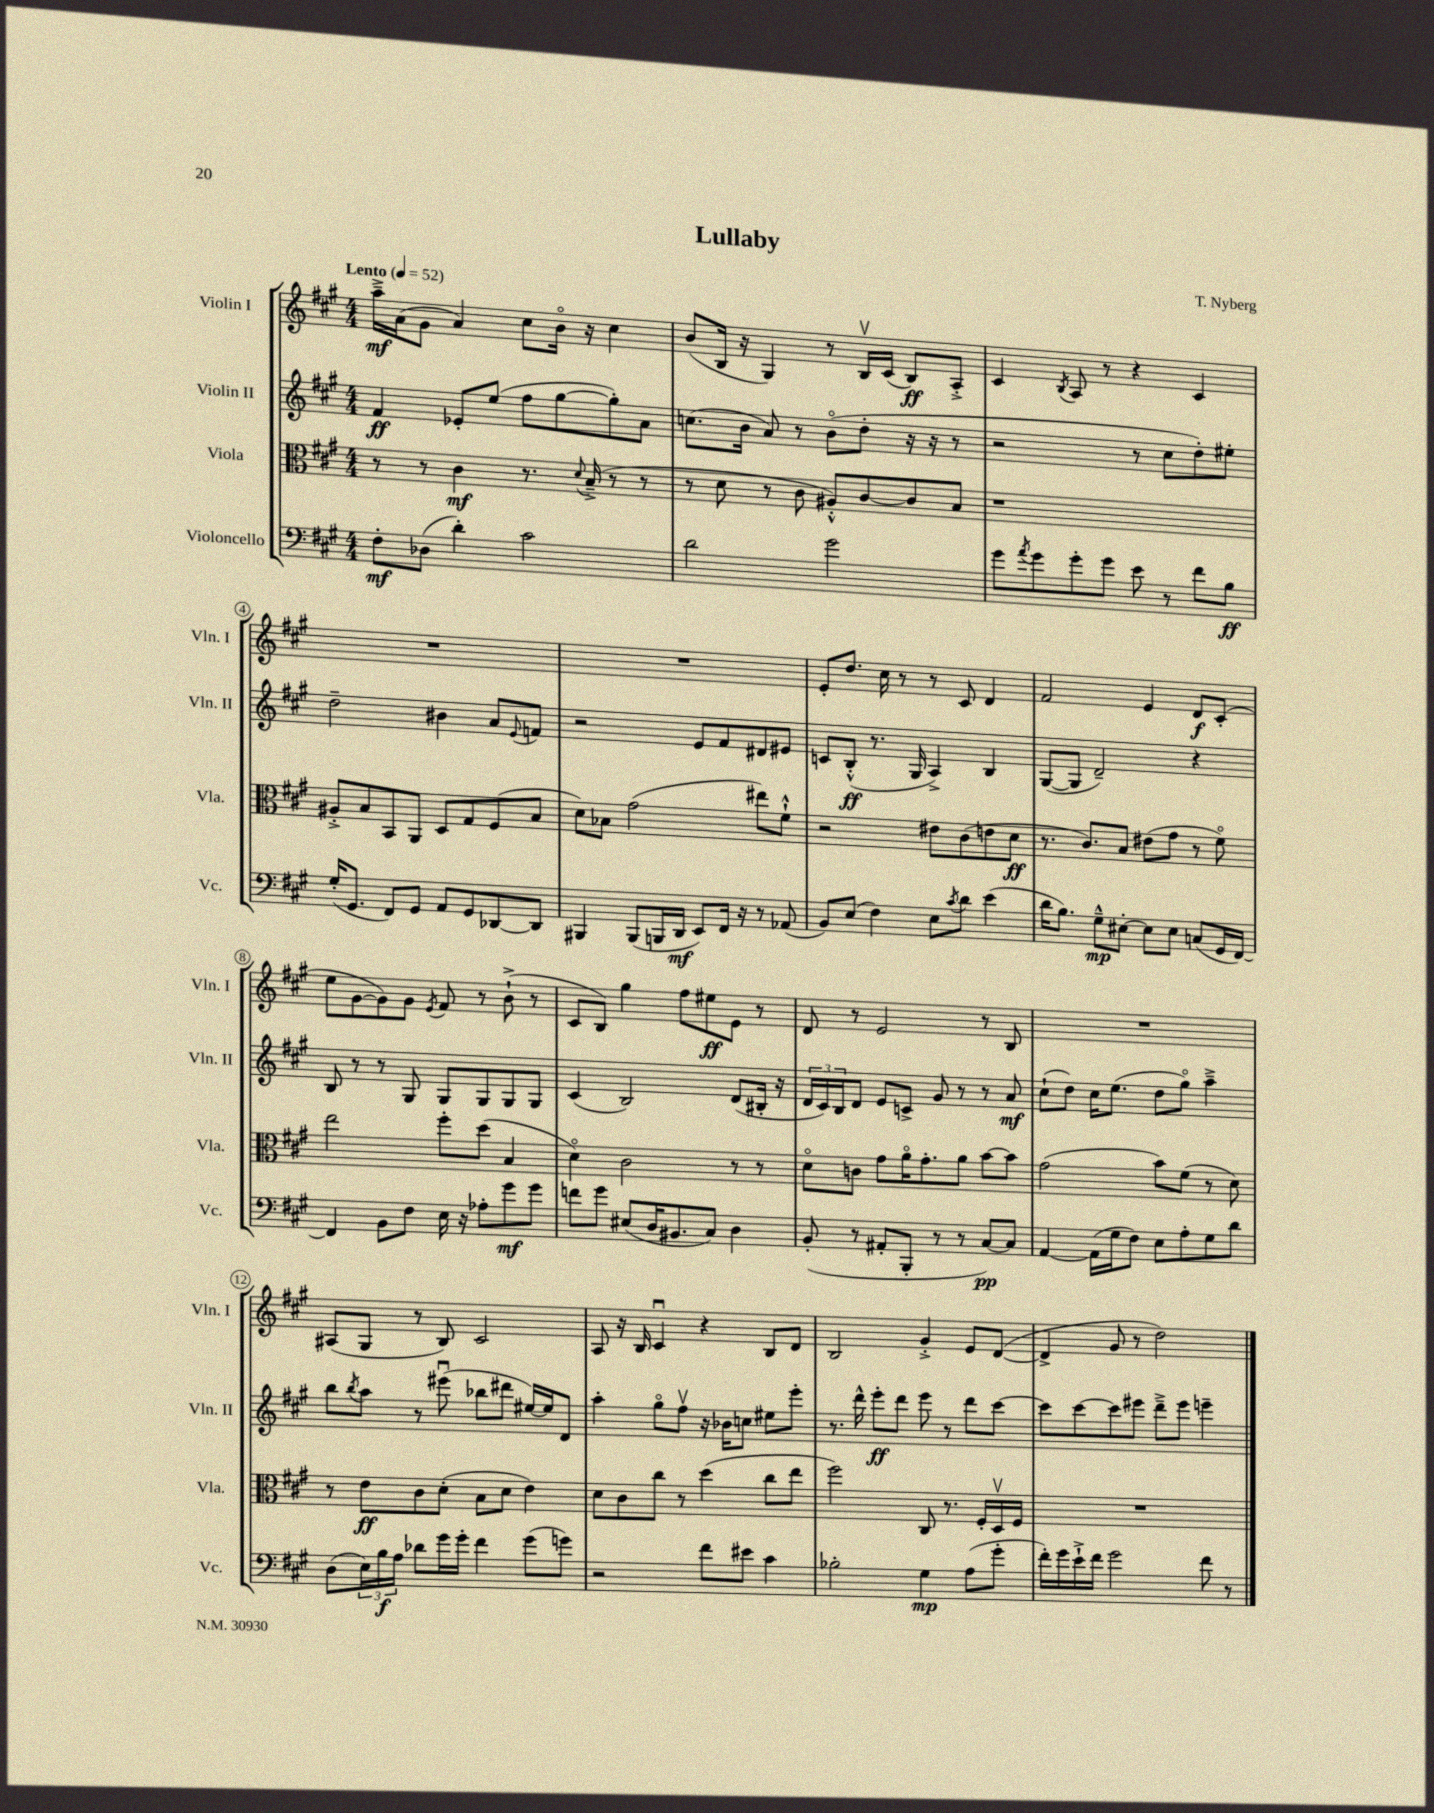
\header { title = "Lullaby" composer = "T. Nyberg" }
<<
\new StaffGroup <<
\new Staff = "s0" \with { instrumentName = "Violin I" shortInstrumentName = "Vln. I" } {
    \clef treble \key a \major \numericTimeSignature \time 4/4 \tempo "Lento" 4 = 52
    a''16--->\mf a'16( gis'8 a'4) cis''8 b'16\flageolet r16 cis''4 |
    b'8( b16 r16 gis4) r8 b16\upbow cis'16( b8\ff) a8-.-> |
    cis'4 \acciaccatura { b8 } a8 r8 r4 cis'4 |
    R1 |
    R1 |
    e'8-. d''8. cis''16 r8 r8 cis'8 d'4 |
    fis'2 e'4 d'8\f cis'8-.( |
    e''8 gis'8~ gis'8) gis'8 \acciaccatura { e'8 } fis'8 r8 b'8-!->( r8 |
    cis'8 b8) gis''4 fis''8 eis''8\ff e'8 r8 |
    d'8 r8 e'2 r8 b8 |
    R1 |
    ais8( gis8 r8 b8) cis'2 |
    a8 r16 b16 cis'4\downbow r4 b8 d'8 |
    b2 gis'4-.-> e'8 d'8~( |
    d'4-> gis'8 r8 d''2) \bar "|." |
}
\new Staff = "s1" \with { instrumentName = "Violin II" shortInstrumentName = "Vln. II" } {
    \clef treble \key a \major \numericTimeSignature \time 4/4
    fis'4\ff ees'8-. e''8( fis''8 gis''8~ gis''8-.) a'8 |
    c''8.( b'16 a'8) r8 b'8\flageolet( d''8-. r16 r16 r8 |
    r2 r8 cis''8 d''8-.) eis''8-. |
    d''2-- bis'4 a'8 \appoggiatura { e'8 } f'8 |
    r2 e'8 fis'8 dis'8 eis'8 |
    c'8 b8-.-^\ff( r8. gis16 a4->) b4 |
    gis8~( gis8 d'2--) r4 |
    b8 r8 r8 gis8 gis8 gis8 gis8 gis8 |
    cis'4( b2) d'8( bis16-. r16 |
    \tuplet 3/2 { d'16 cis'16) b16 } d'8 e'8 c'8-> gis'8 r8 r8 a'8\mf |
    cis''8-!( d''8) cis''16 e''8.( d''8 gis''8\flageolet) a''4---> |
    b''8 \acciaccatura { b''8 } a''8 r8 eis'''8\downbow( bes''8 dis'''8 eis''16~) eis''16 d'8 |
    a''4-. gis''8\flageolet fis''8\upbow r16 bes'16 c''8 eis''8 e'''8-. |
    r8. d'''16-^ e'''8-.\ff d'''8 e'''8 r8 d'''8 cis'''8~ |
    cis'''8 cis'''8~ cis'''8 eis'''8 d'''8---> eis'''8 e'''4-- \bar "|." |
}
\new Staff = "s2" \with { instrumentName = "Viola" shortInstrumentName = "Vla." } {
    \clef alto \key a \major \numericTimeSignature \time 4/4
    r8 r8 cis'4\mf r8. \appoggiatura { d'8 } b16--->( r8 r8 |
    r8 d'8 r8 cis'8 ais8-.-^) cis'8~ cis'8 b8 |
    r1 |
    ais8-.-> b8 b,8 a,8 d8 gis8 fis8( b8 |
    d'8) bes8 gis'2( eis''8) fis'8-!-^ |
    r2 eis'8 cis'8( e'8 d'8\ff |
    r8. cis'8.) b8 eis'8( gis'8 r8 fis'8\flageolet) |
    e''2 fis''8-. d''8( b4 |
    d'4\flageolet) cis'2 r8 r8 |
    d'8\flageolet c'8 gis'8 a'16\flageolet gis'8.-. a'8 b'8~ b'8 |
    gis'2( b'8) fis'8( r8 d'8) |
    r8 e'8\ff cis'8 d'8-.( b8 d'8 e'4) |
    d'8 cis'8 cis''8 r8 d''4( cis''8 e''8 |
    fis''2) cis8 r8. fis16-. d16\upbow fis16 |
    R1 \bar "|." |
}
\new Staff = "s3" \with { instrumentName = "Violoncello" shortInstrumentName = "Vc." } {
    \clef bass \key a \major \numericTimeSignature \time 4/4
    fis8-.\mf des8( d'4-.) cis'2 |
    d'2 gis'2 |
    gis'8 \acciaccatura { a'8 } gis'8 gis'8-. gis'8 e'8 r8 fis'8 b8\ff |
    gis16-.( gis,8. fis,8) gis,8 a,8 gis,8 des,8~ des,8 |
    bis,,4 bis,,8( b,,16 d,16\mf e,8) fis,16 r16 r8 aes,8( |
    b,8) e8( fis4) e8 \acciaccatura { cis'8 } d'8 e'4( |
    d'16 b8.) gis8---^\mp eis8~-. eis8 eis8 c8( gis,16 fis,16~) |
    fis,4 b,8 fis8 e16 r16 aes8-. gis'8\mf gis'8 |
    f'8 gis'8 eis8( d16 bis,8. cis8) d4 |
    b,8-.( r8 ais,8-. b,,8-. r8 r8 cis8~\pp) cis8 |
    a,4~ a,16( gis16 fis8) e8 a8-. gis8 d'8 |
    d8( \tuplet 3/2 { e16) b16\f a16 } des'8 gis'16 gis'16-. fis'4 gis'8( g'8) |
    r2 fis'8 eis'8 cis'4 |
    bes2-. gis4\mp a8( gis'8-. |
    fis'16-.) gis'16 e'16-!-> fis'16 gis'2 fis'8 r8 \bar "|." |
}
>>
>>
\layout { \context { \Score \override BarNumber.stencil = #(make-stencil-circler 0.1 0.3 ly:text-interface::print) } }
